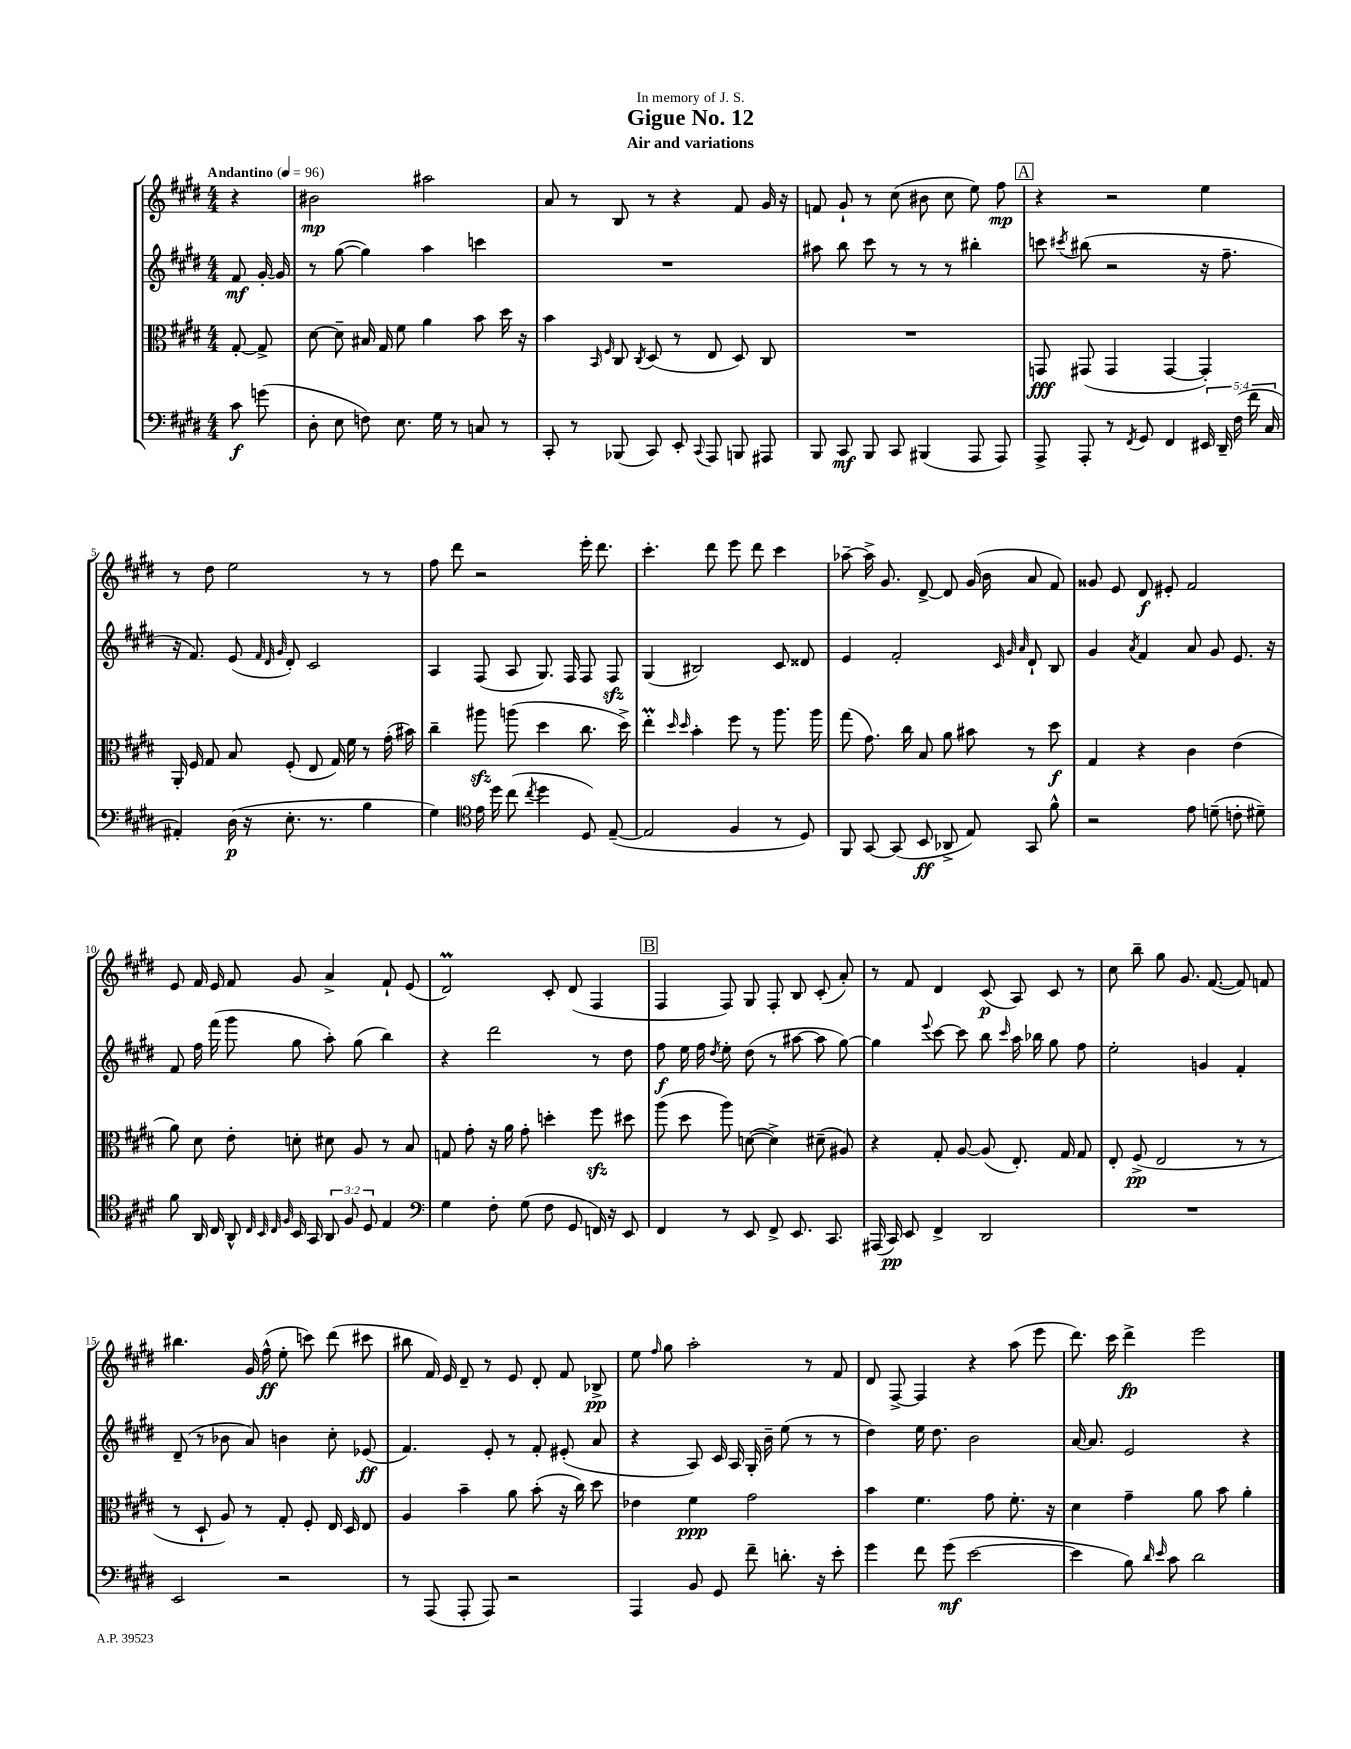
\header { title = "Gigue No. 12" subtitle = "Air and variations" dedication = "In memory of J. S." }
<<
\new StaffGroup <<
\new Staff = "s0" {
    \clef treble \key e \major \numericTimeSignature \time 4/4 \partial 4 \tempo "Andantino" 4 = 96
    \autoBeamOff r4 |
    bis'2\mp ais''2 |
    a'8 r8 b8 r8 r4 fis'8 gis'16 r16 |
    f'8 gis'8-! r8 cis''8( bis'8 cis''8 e''8) fis''8\mp |
    \mark \markup { \box "A" } r4 r2 e''4 |
    r8 dis''8 e''2 r8 r8 |
    fis''8 dis'''8 r2 e'''16-. dis'''8. |
    cis'''4.-. dis'''8 e'''8 dis'''8 cis'''4 |
    aes''8~-- aes''16-> gis'8. dis'8~-> dis'8 gis'16( b'16 a'8 fis'8) |
    gisis'8 e'8 dis'8\f eis'8-. fis'2 |
    e'8 fis'16 e'16 fis'8 gis'8 a'4-> fis'8-! e'8( |
    dis'2\prall) cis'8-. dis'8( fis4 |
    \mark \markup { \box "B" } fis4 fis8) gis8 fis8-. b8 cis'8-.( a'8-.) |
    r8 fis'8 dis'4 cis'8\p( a8) cis'8 r8 |
    cis''8 b''8-- gis''8 gis'8. fis'8.~( fis'8) f'8 |
    bis''4. gis'16 fis''16-^\ff( e''8-. c'''8) dis'''8( cis'''8 |
    bis''8 fis'16) e'16 dis'8-- r8 e'8 dis'8-. fis'8 bes8->\pp |
    e''8 \grace { fis''16 } gis''8 a''2-. r8 fis'8 |
    dis'8 fis8~-> fis4 r4 a''8( e'''8 |
    dis'''8.) cis'''16 dis'''4->\fp e'''2 \bar "|." |
}
\new Staff = "s1" {
    \clef treble \key e \major \numericTimeSignature \time 4/4 \partial 4
    \autoBeamOff fis'8\mf gis'16~-. gis'16 |
    r8 gis''8~( gis''4) a''4 c'''4 |
    R1 |
    ais''8 b''8 cis'''8 r8 r8 r8 bis''4-. |
    \mark \markup { \box "A" } c'''8 \acciaccatura { cis'''8 } bis''8( r2 r16 fis''8.-- |
    r16 fis'8.) e'8( \grace { fis'32 dis'32 gis'32 } dis'8-.) cis'2 |
    a4 fis8( a8 gis8.) fis16 fis8 fis8\sfz |
    gis4( bis2) cis'8 disis'8 |
    e'4 fis'2-. \grace { cis'32 gis'32 a'32 } dis'8-! b8 |
    gis'4 \acciaccatura { a'8 } fis'4 a'8 gis'8 e'8. r16 |
    fis'8 fis''16 fis'''16( gis'''8 gis''8 a''8-.) gis''8( b''4) |
    r4 dis'''2 r8 dis''8 |
    \mark \markup { \box "B" } fis''8\f e''16 fis''16 \acciaccatura { dis''8 } e''8-. dis''8( r8 ais''8~ ais''8 gis''8~) |
    gis''4 \appoggiatura { e'''8 } cis'''8~ cis'''8 b''8 \grace { cis'''16 } a''16 bes''16 gis''8 fis''8 |
    e''2-. g'4 fis'4-. |
    dis'8--( r8 bes'8 a'8) b'4 cis''8-. ees'8\ff( |
    fis'4.) e'8-. r8 fis'8-. eis'8-.( a'8 |
    r4 a8) cis'16 a16 gis16-. b'16-- e''8( r8 r8 |
    dis''4) e''16 dis''8. b'2 |
    a'16~ a'8. e'2 r4 \bar "|." |
}
\new Staff = "s2" {
    \clef alto \key e \major \numericTimeSignature \time 4/4 \partial 4
    \autoBeamOff gis8~-. gis8-> |
    dis'8~ dis'8-- bis16 gis16 fis'8 a'4 b'8 dis''16 r16 |
    b'4 \grace { b,16 fis16 } cis8 \acciaccatura { cis8 } dis8( r8 e8 dis8) cis8 |
    R1 |
    \mark \markup { \box "A" } g,8\fff gis,8( gis,4 gis,4~ gis,4-.) |
    a,16-. fis16 gis8 b8 fis8-.( e8 gis16) fis'16 r8 gis'16-.( bis'16) |
    cis''4-- ais''8\sfz a''8( dis''4 cis''8. dis''16->) |
    e''4-.\prall \grace { dis''16 dis''16 } b'4-. fis''8 r8 a''8. a''16 |
    gis''8( gis'8.) cis''16 b8 a'8 bis'8 r8 dis''8\f |
    gis4 r4 cis'4 e'4( |
    a'8) dis'8 e'8-. d'8-. dis'8 a8 r8 b8 |
    g8 gis'8-. r16 a'16 gis'8-. d''4-. fis''8\sfz dis''8 |
    \mark \markup { \box "B" } a''8( dis''8 a''8) d'8~( d'4->) dis'8--( ais8) |
    r4 gis8-. a8~ a8( e8.-.) gis16 gis8 |
    e8-. fis8->\pp( e2 r8 r8 |
    r8 dis8-! a8) r8 gis8-. fis8-. e16 dis16 e8 |
    a4 b'4-- a'8 b'8-.( r16 cis''16) dis''8 |
    ees'4 fis'4\ppp gis'2 |
    b'4 fis'4. gis'8 fis'8.-. r16 |
    dis'4 gis'4-- a'8 b'8 a'4-. \bar "|." |
}
\new Staff = "s3" {
    \clef bass \key e \major \numericTimeSignature \time 4/4 \override Staff.TupletNumber.text = #tuplet-number::calc-fraction-text \partial 4
    \autoBeamOff cis'8\f g'8( |
    dis8-. e8 f8) e8. gis16 r8 c8 r8 |
    cis,8-. r8 bes,,8( cis,8) e,8-. \appoggiatura { cis,8 } a,,8 b,,8 ais,,8 |
    b,,8 cis,8\mf b,,8 cis,8 bis,,4( a,,8 a,,8) |
    \mark \markup { \box "A" } a,,8-> a,,8-. r8 \acciaccatura { fis,8 } gis,8 fis,4 \tuplet 5/4 { eis,16 dis,16-- fis16( fis'16 cis16 } |
    ais,4-.) dis16\p( r16 e8.-. r8. b4 |
    gis4) \clef tenor e'16 dis''16 cis''8( \acciaccatura { cis''8 } dis''4 dis8) e8~--( |
    e2 fis4 r8 dis8) |
    fis,8 gis,8~ gis,8( b,8\ff aes,8-> e8) gis,8 fis'8-^ |
    r2 e'8 d'8--( c'8-. dis'8--) |
    fis'8 a,16 cis16 a,8-^ \grace { cis32 b,32 cis32 fis32 } b,16 gis,16 \tuplet 3/2 { a,8 fis8 dis8 } e4 |
    \clef bass gis4 fis8-. gis8( fis8 gis,8 f,16) r16 e,8 |
    \mark \markup { \box "B" } fis,4 r8 e,8 fis,8-> e,8. cis,8. |
    ais,,16( cis,16\pp) e,8 fis,4-> dis,2 |
    R1 |
    e,2 r2 |
    r8 a,,8( a,,8-. a,,8) r2 |
    a,,4 b,8 gis,8 fis'8-- d'8.-. r16 e'8-. |
    gis'4 fis'8 gis'8\mf( e'2~ |
    e'4 b8) \grace { dis'16 e'16 } cis'8 dis'2 \bar "|." |
}
>>
>>
